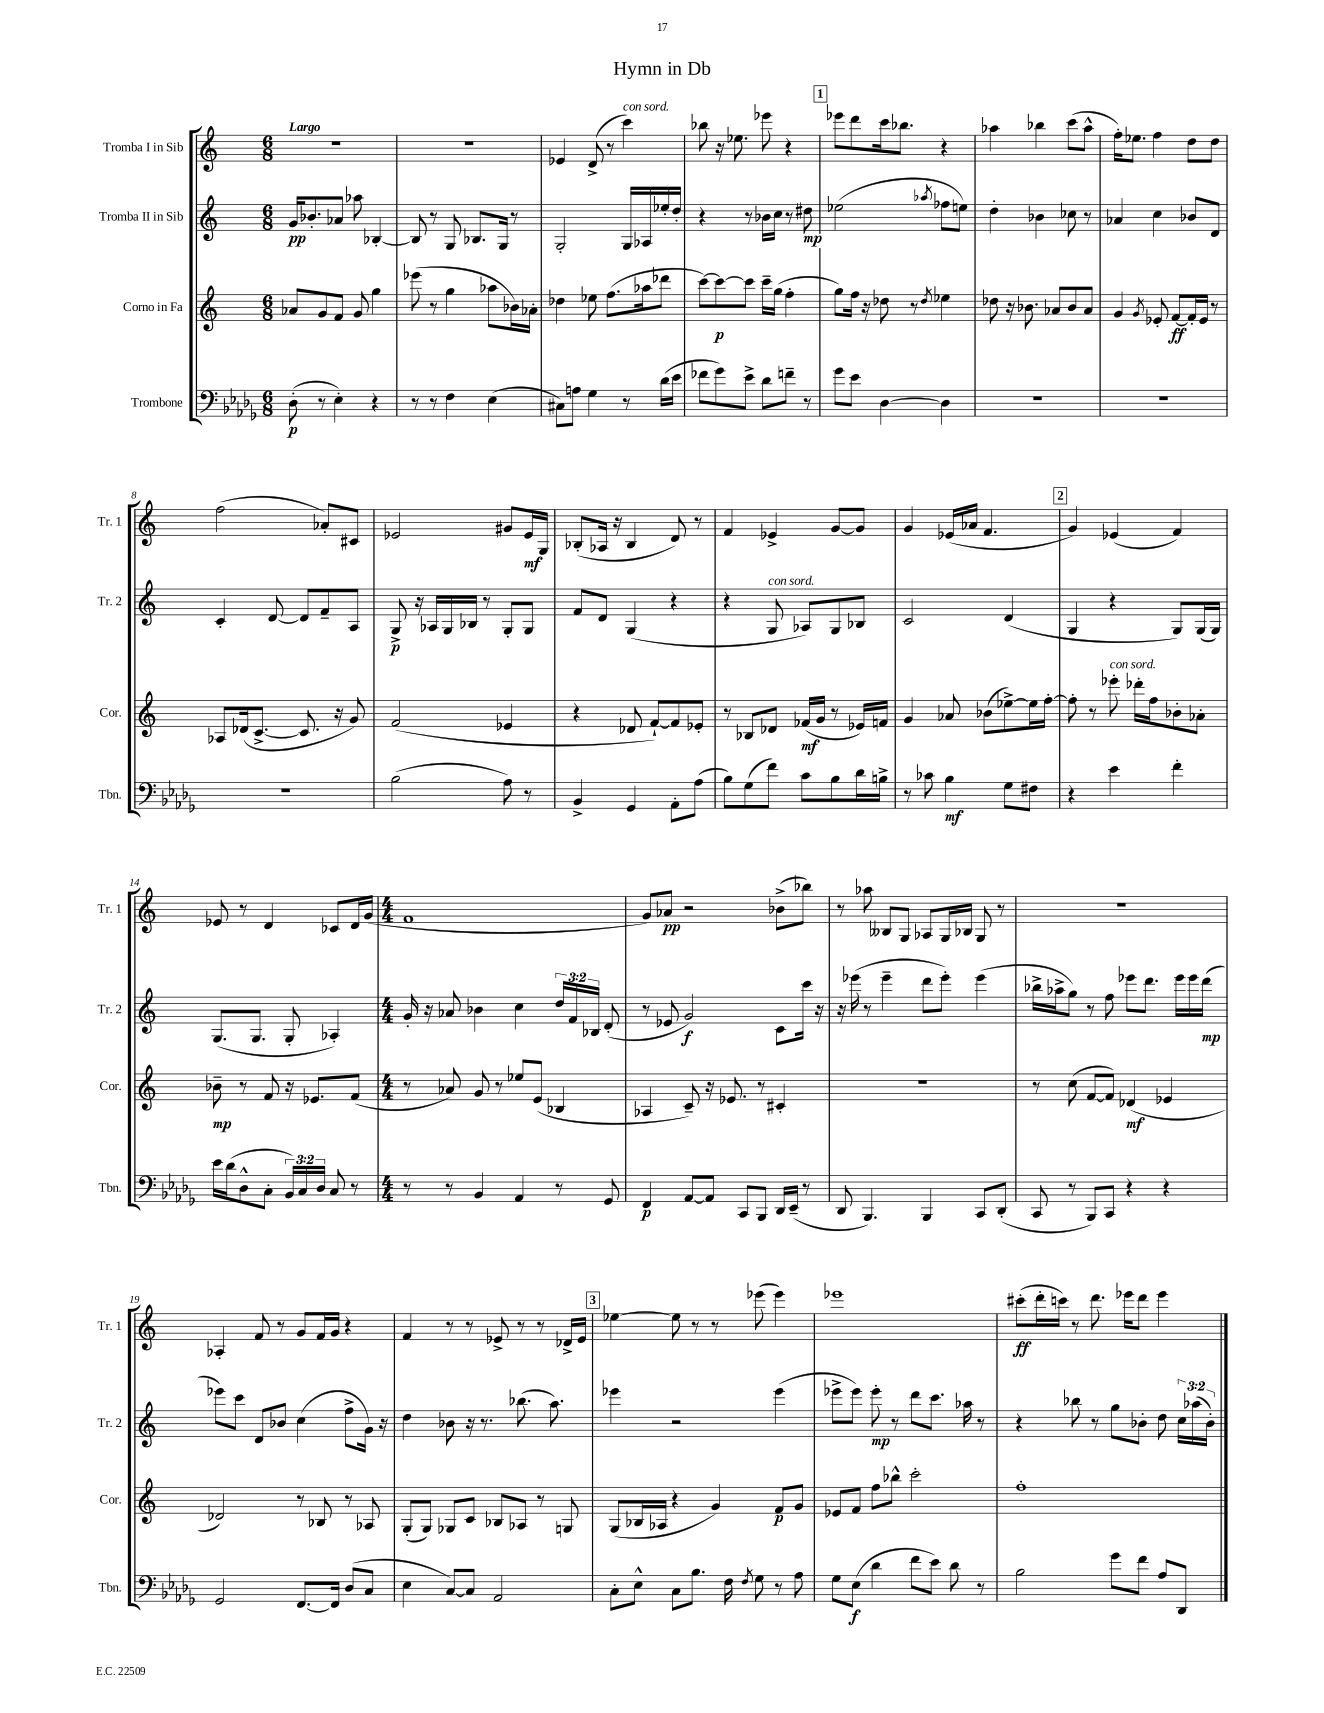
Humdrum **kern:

**kern	**kern	**kern	**kern
*staff4	*staff3	*staff2	*staff1
*clefF4	*clefG2	*clefG2	*clefG2
*k[b-e-a-d-g-]	*k[]	*k[]	*k[]
*M6/8	*M6/8	*M6/8	*M6/8
(8D-'	8a-	16g	2.r
.	.	8.b-'	.
8r	8g	.	.
4E-')	8f	8a-	.
.	8g	8aa-	.
4r	4gg	[4B-'	.
=	=	=	=
8r	(8eee-	8B-]	2.r
8r	8r	8r	.
4F	4gg	8G	.
.	.	8.B-	.
(4E-	8aa-	.	.
.	.	16G	.
.	16b-)	8r	.
.	16a-'	.	.
=	=	=	=
8C#)	4dd-	2G'	4e-
8A	.	.	.
4G-	8ee-	.	(8d^
.	(8.ff	.	8r
8r	.	16G	4ccc)
.	16aa-	16A-	.
(16d-	8ddd-	16ee-'	.
16e-	.	16dd'	.
=	=	=	=
8f-	[8ccc)	4r	8bb-
8g-)	8ccc_	.	16r
.	.	.	8.ee-
8e-^	8ccc]	8r	.
8d-	16ccc~	16b-	8eee-
.	(16gg	16cc	.
8f~	4ff'	8r	4r
8r	.	8dd#	.
=	=	=	=
8g-	8gg)	(2ee-	8eee-
8e-	16ff	.	8ddd
.	16r	.	.
[4D-	8dd-	.	16ccc
.	.	.	8.bb-
.	8r	.	.
.	8qdd-	8qaa-	.
4D-]	4ee-	8ff-	4r
.	.	8ee)	.
=	=	=	=
2.r	8dd-	4dd'	4aa-
.	16r	.	.
.	8.b-	.	.
.	.	4b-	4bb-
.	8a-	.	.
.	8b-	8cc-	(8ccc
.	8a-	8r	8aa-^^
=	=	=	=
2.r	4g	4a-	16ff')
.	.	.	8.ee-
.	8qg	.	.
.	8e-'	4cc	4ff
.	[8f	.	.
.	16f']	8b-	8dd
.	16e-	.	.
.	8r	8d	8dd
=	=	=	=
2.r	8A-	4c'	(2ff
.	(16d-	.	.
.	[8.c^	.	.
.	.	[8d	.
.	8.c]	8d]	.
.	.	8f~	8a-')
.	16r	.	.
.	8g)	8A	8c#
=	=	=	=
(2B-	(2f	8G^	2e-
.	.	16r	.
.	.	16A-	.
.	.	16G	.
.	.	16B-	.
.	.	8r	.
8A-)	4e-	8G'	8g#
8r	.	8G	16e-
.	.	.	16G
=	=	=	=
4BB-^	4r	8f	(8B-'
.	.	8d	16A-
.	.	.	16r
4GG-	8d-	(4G	4B-
.	[8f`)	.	.
8AA-'	8f]	4r	8d)
(8A-	8e-'	.	8r
=	=	=	=
8B-)	8r	4r	4f
(8G-	8B-	.	.
8f)	8d-	8G	4e-^
8c	(16f-	8A-)	.
.	16g	.	.
8B-	8r	8G	[8g
16d-	16e-)	8B-	8g]
16B^	16f	.	.
=	=	=	=
8r	4g	2c	4g
8c-	.	.	.
4B-	8a-	.	(16e-
.	.	.	16a-
.	(8b-	.	4.f
8G-	[8ee-^)	(4d	.
8F#	16ee-]	.	.
.	[16ff'	.	.
=	=	=	=
4r	8ff']	4G	4g)
.	8r	.	.
4e-	8eee-'	4r	(4e-
.	16ddd-'	.	.
.	16ff	.	.
4f'	8b-'	8G)	4f)
.	8a-'	(16G	.
.	.	16G)	.
=	=	=	=
16e-	8b-~	(8.G	8e-
(16d-	.	.	.
8D-^^	8r	.	8r
.	.	8.G	.
8C'	8f	.	4d
24BB-)	16r	8G'	.
24C	.	.	.
.	8.e-	.	.
24D-	.	.	.
8C	.	4A-')	8c-
8r	(8f	.	16d
.	.	.	(16g
=	=	=	=
*M4/4	*M4/4	*M4/4	*M4/4
8r	8r	16g'	1f
.	.	16r	.
8r	8a-)	8a-	.
4BB-	8g	4b-	.
.	8r	.	.
4AA-	8ee-	4cc	.
.	(8e	.	.
8r	4B-	24dd	.
.	.	24f	.
.	.	24B-	.
8GG-	.	(8d'	.
=	=	=	=
4FF	4A-	8r	8g)
.	.	8e-	8a-
[8AA-	8c~)	2g)	2r
8AA-]	16r	.	.
.	8.e-	.	.
8CC	.	.	.
8BBB-	8r	.	.
16DD-	4c#'	8c	(8b-^
(16EE-~	.	.	.
8r	.	16ccc	8bb-)
.	.	16r	.
=	=	=	=
8DD-	1r	16r	8r
.	.	(16eee-	.
4.BBB-)	.	8r	8aa-
.	.	4eee-~	8B--
.	.	.	8G
4BBB-	.	8ddd	8A-
.	.	8eee-')	16G
.	.	.	16B-
8CC	.	(4eee-	8G
(8DD-'	.	.	8r
=	=	=	=
8CC	8r	16bb-^	1r
.	.	16aa-^	.
8r	(8cc	8gg)	.
8BBB-)	[8f	8r	.
8CC	8f])	8ff	.
4r	(4d-	8eee-	.
.	.	8.ddd	.
4r	4e-	.	.
.	.	16eee-	.
.	.	16eee-	.
.	.	(16ddd	.
=	=	=	=
2GG-	2d-)	8eee-)	4A-'
.	.	8ccc	.
.	.	8d	8f
.	.	8b-	8r
[8.FF	8r	(4cc	8g
.	8B-	.	16f
16FF]	.	.	16g
(8D-	8r	8ff^	4r
8C	8A-	16g)	.
.	.	16r	.
=	=	=	=
4E-	(8G'	4dd	4f
.	8G)	.	.
[8C)	8G-	8b-	8r
8C]	8c	16r	8r
.	.	8.r	.
2AA-	8B-	.	8e-^
.	8A-	(8.bb-	8r
.	8r	.	8r
.	.	8.aa)	.
.	8G	.	16d-^
.	.	.	16e-
=	=	=	=
8C'	(8G	4eee-	[4ee-
8E-^^	16B-	.	.
.	16A-	.	.
8C	4r	2r	8ee-]
8.B-	.	.	8r
.	4g)	.	8r
16F	.	.	.
8qF	.	.	.
8G-	.	.	(8eee-
8r	8f	(4eee-	4eee-)
8A-	8g	.	.
=	=	=	=
8G-	8e-	8eee-^	1eee-
(8E-	8f	8eee-)	.
4d-	8ff	8eee-'	.
.	8bb-^^	8r	.
8f	2ccc'	8ddd	.
8e-)	.	8.ccc	.
8d-	.	.	.
.	.	16aa-	.
8r	.	8r	.
=	=	=	=
2B-	1ff'	4r	(8ccc#'
.	.	.	16ddd'
.	.	.	16ccc)
.	.	8bb-	8r
.	.	8r	8.ddd
8g-	.	8gg	.
.	.	.	16eee-
8f	.	8b-'	8ddd
8A-	.	8dd	4eee-
8DD-	.	24cc	.
.	.	(24aa-	.
.	.	24b-')	.
==	==	==	==
*-	*-	*-	*-
